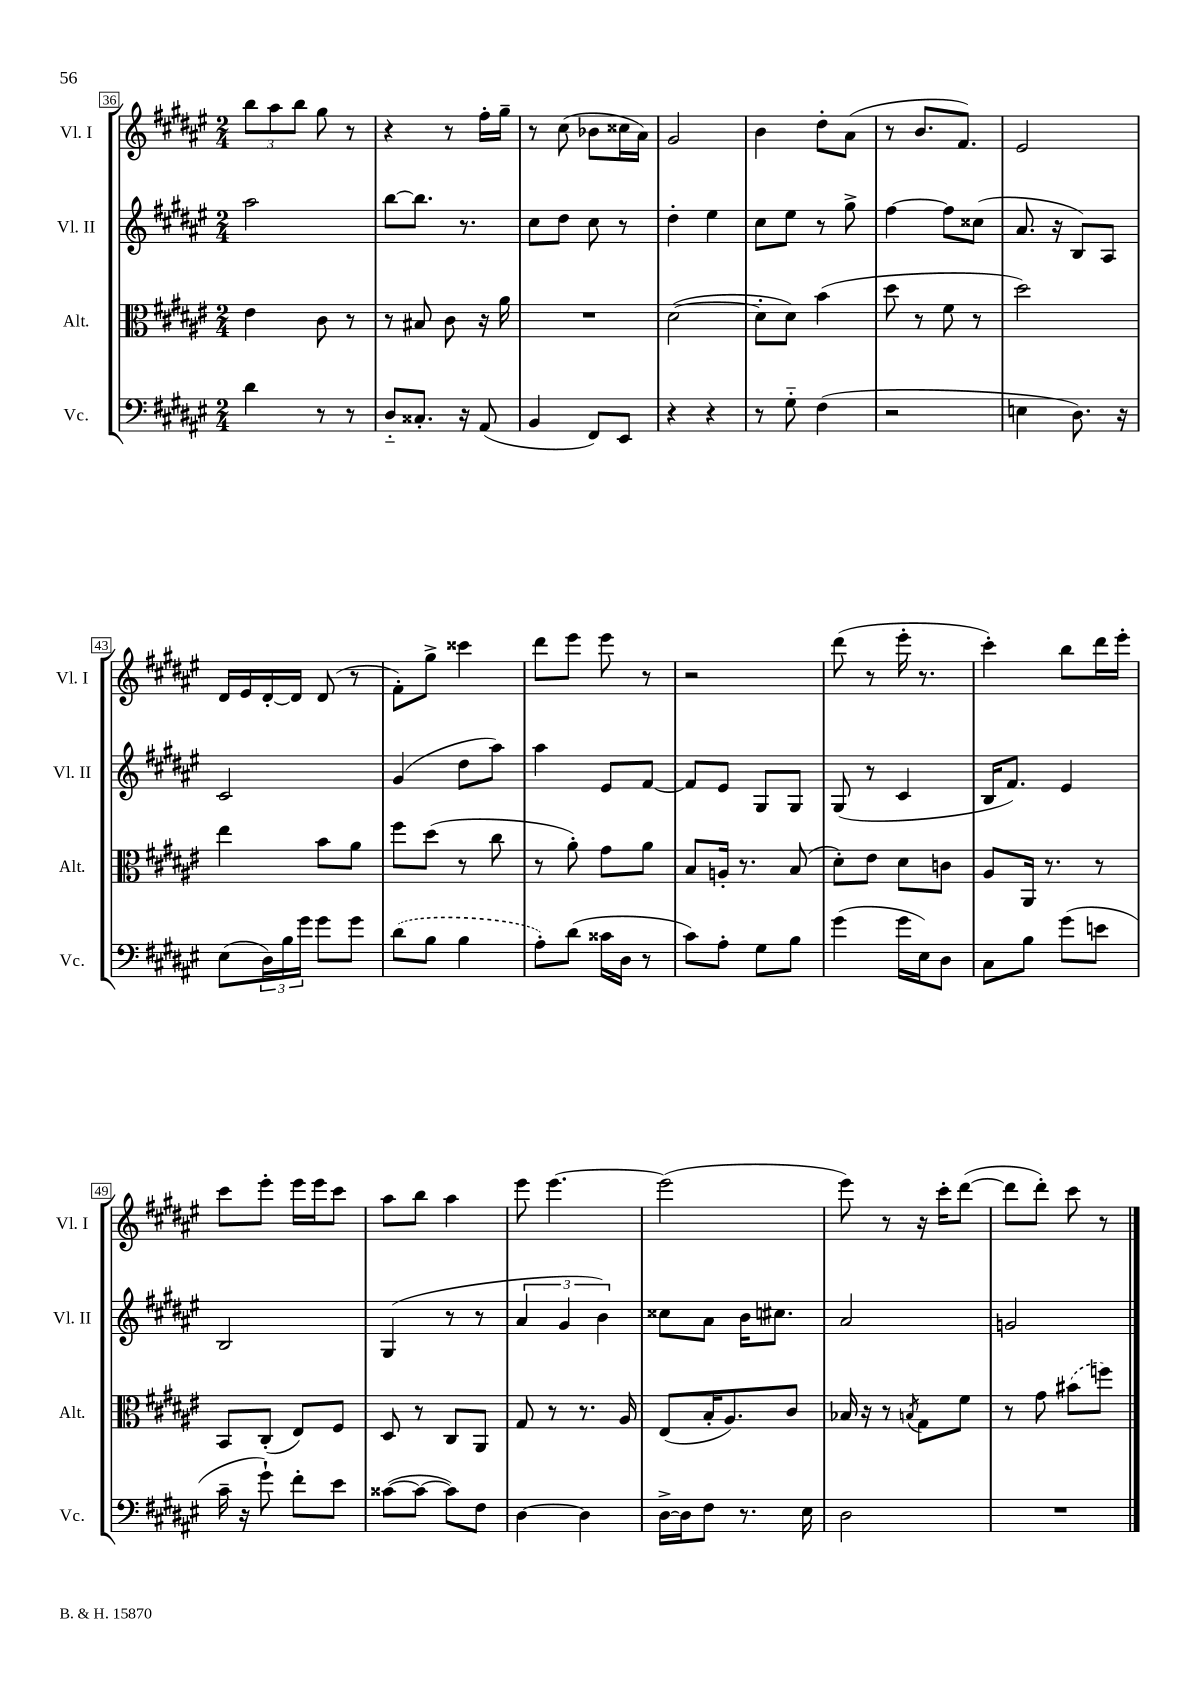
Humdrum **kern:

**kern	**kern	**kern	**kern
*part4	*part3	*part2	*part1
*staff4	*staff3	*staff2	*staff1
*I"Vc.	*I"Alt.	*I"Vl. II	*I"Vl. I
*I'Vc.	*I'Alt.	*I'Vl. II	*I'Vl. I
*clefF4	*clefC3	*clefG2	*clefG2
*k[f#c#g#d#a#e#]	*k[f#c#g#d#a#e#]	*k[f#c#g#d#a#e#]	*k[f#c#g#d#a#e#]
*M2/4	*M2/4	*M2/4	*M2/4
=36	=36	=36	=36
4d#\	4e#\	2aa#\	12bb\L
.	.	.	12aa#\
.	.	.	12bb\J
8r	8c#\	.	8gg#\
8r	8r	.	8r
=37	=37	=37	=37
8D#/L	8r	[8bb\L	4r
8.C##X'/J	8B#X/	8.bb\J]	.
.	8c#\	.	8r
16r	.	8.r	.
(8AA#/	16r	.	16ff#'\LL
.	16a#\	.	16gg#~\JJ
=38	=38	=38	=38
4BB/	2r	8cc#\L	8r
.	.	8dd#\J	(8cc#\
8FF#/L)	.	8cc#\	8b-X\L
8EE#/J	.	8r	16cc##X\L
.	.	.	16a#\JJ)
=39	=39	=39	=39
4r	([2d#\	4dd#'\	2g#/
4r	.	4ee#\	.
=40	=40	=40	=40
8r	8d#'\L]	8cc#\L	4b\
8G#\	8d#\J)	8ee#\J	.
(4F#\	(4b\	8r	8dd#'\L
.	.	8gg#^\	(8a#\J
=41	=41	=41	=41
2r	8dd#\	[4ff#\	8r
.	8r	.	8.b/L
.	8f#\	8ff#\L]	.
.	.	.	8.f#/J)
.	8r	(8cc##X\J	.
=42	=42	=42	=42
4En\	2dd#\)	8.a#/	2e#/
.	.	16r	.
8.D#\)	.	8B/L)	.
.	.	8A#/J	.
16r	.	.	.
!!LO:LB:g=z
=43	=43	=43	=43
(8E#\L	4ee#\	2c#/	16d#/LL
.	.	.	16e#/
24D#\L)	.	.	[16d#'/
24B\	.	.	.
.	.	.	16d#/JJ]
24g#\JJ	.	.	.
8g#\L	8b\L	.	(8d#/
8g#\J	8a#\J	.	8r
=44	=44	=44	=44
(8d#\L	8ff#\L	(4g#/	8f#'\L)
8B\J	(8dd#\J	.	8gg#^\J
4B\	8r	8dd#\L	4ccc##X\
.	8cc#\	8aa#\J)	.
=45	=45	=45	=45
8A#'\L)	8r	4aa#\	8ddd#\L
(8d#\J	8a#'\)	.	8eee#\J
16c##X\LL	8g#\L	8e#/L	8eee#\
16D#\JJ	.	.	.
8r	8a#\J	[8f#/J	8r
=46	=46	=46	=46
8c#\L)	8B/L	8f#/L]	2r
8A#'\J	16An'/Jk	8e#/J	.
.	8.r	.	.
8G#\L	.	8G#/L	.
8B\J	(8B/	8G#/J	.
=47	=47	=47	=47
(4g#\	8d#'\L)	(8G#/	(8ddd#\
.	8e#\J	8r	8r
16g#\LL	8d#\L	4c#/	16eee#'\
16E#\J)	.	.	8.r
8D#\J	8cn\J	.	.
=48	=48	=48	=48
8C#\L	8A#/L	16B/KL	4ccc#'\)
.	.	8.f#/J)	.
8B\J	16AA#/Jk	.	.
.	8.r	.	.
(8g#\L	.	4e#/	8bb\L
8en\J	8r	.	16ddd#\L
.	.	.	16eee#'\JJ
!!LO:LB:g=z
=49	=49	=49	=49
16c#~\	8BB/L	2B/	8ccc#\L
16r	.	.	.
8g#`\)	(8C#'/J	.	8eee#'\J
8f#'\L	8E#/L)	.	16eee#\LL
.	.	.	16eee#\J
8e#\J	8F#/J	.	8ccc#\J
=50	=50	=50	=50
([8c##X\L	8D#/	(4G#/	8aa#\L
8c##\J_	8r	.	8bb\J
8c##\L])	8C#/L	8r	4aa#\
8F#\J	8AA#/J	8r	.
=51	=51	=51	=51
[4D#\	8G#/	6a#/	8eee#\
.	8r	.	[4.eee#\
.	.	6g#/	.
4D#\]	8.r	.	.
.	.	6b\)	.
.	16A#/	.	.
=52	=52	=52	=52
[16D#^\LL	(8E#/L	8cc##X\L	(2eee#\]
16D#\J]	.	.	.
8F#\J	16B'/K	8a#\J	.
.	8.A#/)	.	.
8.r	.	16b\KL	.
.	.	8.cc#X\J	.
.	8c#/J	.	.
16E#\	.	.	.
=53	=53	=53	=53
2D#\	16B-X/	2a#/	8eee#\)
.	16r	.	.
.	8r	.	8r
.	8qBn/	.	.
.	8G#\L	.	16r
.	.	.	16ccc#'\KL
.	8f#\J	.	([8ddd#\J
=54	=54	=54	=54
2r	8r	2gn/	8ddd#\L]
.	8g#\	.	8ddd#'\J)
.	(8b#X\L	.	8ccc#\
.	8ffn\J)	.	8r
==	==	==	==
*-	*-	*-	*-
